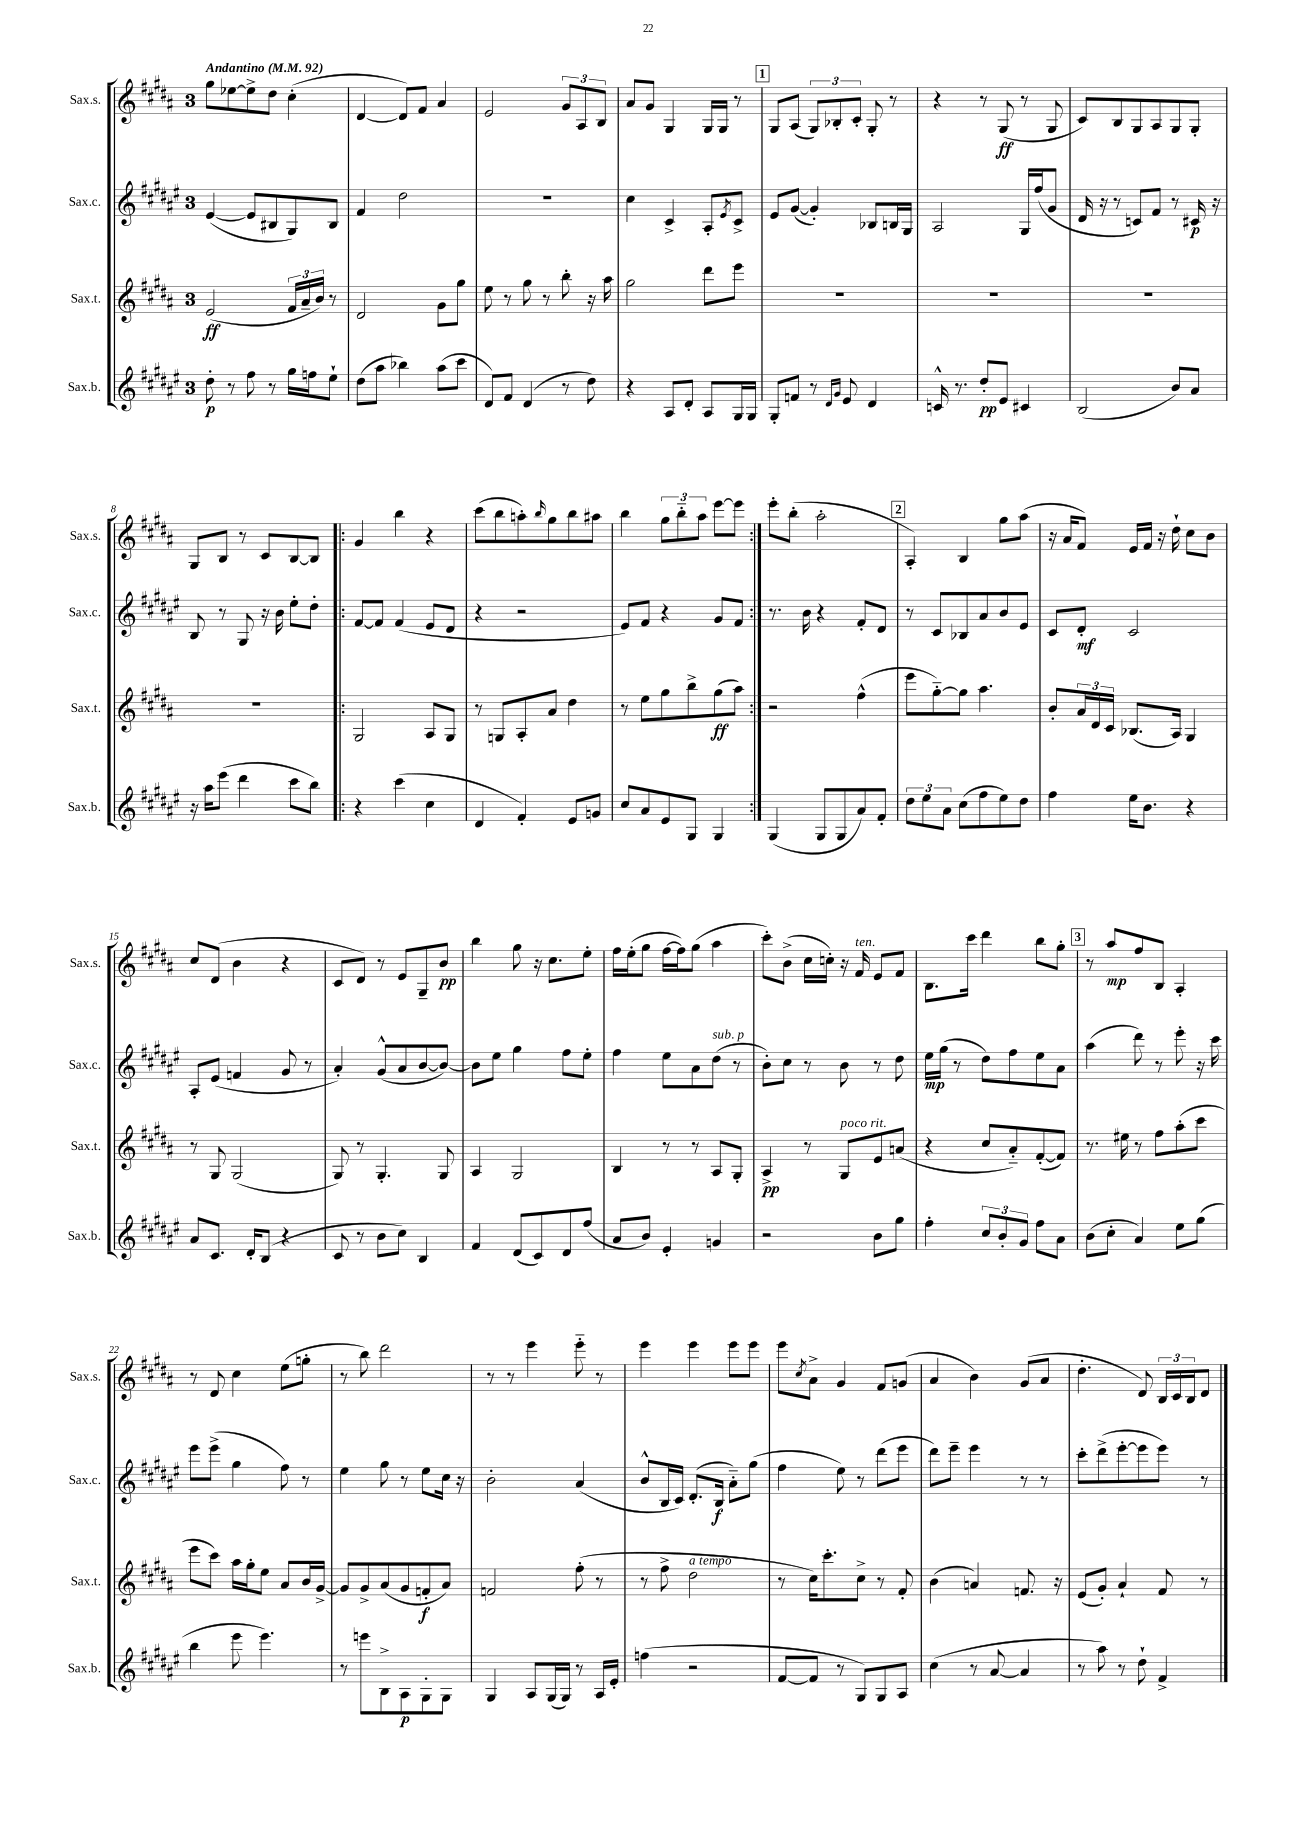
<<
\new StaffGroup <<
\new Staff = "s0" \with { instrumentName = "Sax.s." shortInstrumentName = "Sax.s." } {
    \clef treble \key b \major \once \override Staff.TimeSignature.style = #'single-digit \time 3/4 \tempo "Andantino" 4 = 92
    gis''8 ees''8~ ees''8-> dis''8 cis''4-.( |
    dis'4~ dis'8) fis'8 ais'4 |
    e'2 \tuplet 3/2 { gis'8 ais8 b8 } |
    ais'8 gis'8 gis4 gis16 gis16 r8 |
    \mark \markup { \box "1" } gis8 ais8( \tuplet 3/2 { gis8) bes8-. cis'8-. } gis8-. r8 |
    r4 r8 gis8\ff( r8 gis8 |
    cis'8) b8 gis8 ais8 gis8 gis8-. |
    gis8 b8 r8 cis'8 b8~ b8 |
    \repeat volta 2 { gis'4 b''4 r4 |
    cis'''8( b''8 a''8-.) \grace { b''16 } gis''8 b''8 ais''8 |
    b''4 \tuplet 3/2 { gis''8 b''8-_ ais''8 } e'''8~ e'''8 | }
    e'''8-. b''8-.( ais''2-. |
    \mark \markup { \box "2" } ais4-.) b4 gis''8 ais''8( |
    r16 ais'16 fis'8) e'16 fis'16 r16 dis''16-! cis''8 b'8 |
    cis''8 dis'8( b'4 r4 |
    cis'8 dis'8) r8 e'8 gis8-- b'8\pp |
    b''4 gis''8 r16 cis''8. e''8-. |
    fis''16 e''16-.( gis''8 fis''16~ fis''16) gis''8( ais''4 |
    cis'''8-.) b'8->( cis''16 c''16-.) r16 fis'16^\markup { \italic "ten." } e'8 fis'8 |
    b8. cis'''16 dis'''4 b''8 gis''8-. |
    \mark \markup { \box "3" } r8 ais''8\mp fis''8 b8 ais4-. |
    r8 dis'8 cis''4 e''8( g''8-. |
    r8 b''8) dis'''2 |
    r8 r8 e'''4 e'''8-_ r8 |
    e'''4 e'''4 e'''8 e'''8 |
    e'''8 \acciaccatura { cis''8 } ais'8-> gis'4 fis'8 g'8( |
    ais'4 b'4) gis'8( ais'8 |
    dis''4.-. dis'8) \tuplet 3/2 { b16 cis'16 b16 } dis'8 \bar "|." |
}
\new Staff = "s1" \with { instrumentName = "Sax.c." shortInstrumentName = "Sax.c." } {
    \clef treble \key fis \major \once \override Staff.TimeSignature.style = #'single-digit \time 3/4
    eis'4~( eis'8 bis8 gis8) bis8 |
    fis'4 dis''2 |
    R2. |
    cis''4 cis'4-> ais8-. \acciaccatura { eis'8 } cis'8-> |
    \mark \markup { \box "1" } eis'8 gis'8~( gis'4-.) bes8 b16 gis16 |
    ais2 gis16 fis''16( gis'8 |
    dis'16 r16 r8 c'8) fis'8 r8 cis'16\p r16 |
    b8 r8 gis8 r16 b'16 eis''8-. dis''8-. |
    \repeat volta 2 { fis'8~ fis'8 fis'4( eis'8 dis'8 |
    r4 r2 |
    eis'8) fis'8 r4 gis'8 fis'8 | }
    r8. b'16 r4 fis'8-. dis'8 |
    \mark \markup { \box "2" } r8 cis'8 bes8 ais'8 b'8 eis'8 |
    cis'8 dis'8-.\mf cis'2 |
    ais8-. eis'8( f'4 gis'8 r8 |
    ais'4-.) gis'8-^( ais'8 b'8~ b'8~) |
    b'8 eis''8 gis''4 fis''8 eis''8-. |
    fis''4 eis''8 ais'8 dis''8^\markup { \italic "sub. p" }( r8 |
    b'8-.) cis''8 r8 b'8 r8 dis''8 |
    eis''16\mp gis''16( r8 dis''8) fis''8 eis''8 ais'8 |
    \mark \markup { \box "3" } ais''4( dis'''8) r8 eis'''8-. r16 cis'''16 |
    eis'''8 eis'''8->( gis''4 fis''8) r8 |
    eis''4 gis''8 r8 eis''8 cis''16 r16 |
    b'2-. ais'4( |
    b'8-^ b16 cis'16) dis'8.-.( b16\f ais'8-_) gis''8( |
    fis''4 eis''8) r8 dis'''8( eis'''8 |
    dis'''8) eis'''8-- eis'''4 r8 r8 |
    cis'''8-. dis'''8->( eis'''8~-. eis'''8 eis'''8) r8 \bar "|." |
}
\new Staff = "s2" \with { instrumentName = "Sax.t." shortInstrumentName = "Sax.t." } {
    \clef treble \key b \major \once \override Staff.TimeSignature.style = #'single-digit \time 3/4
    e'2\ff( \tuplet 3/2 { fis'16 ais'16-- b'16) } r8 |
    dis'2 gis'8 gis''8 |
    e''8 r8 gis''8 r8 b''8-. r16 ais''16 |
    gis''2 dis'''8 e'''8 |
    \mark \markup { \box "1" } R2. |
    R2. |
    R2. |
    R2. |
    \repeat volta 2 { gis2 ais8 gis8 |
    r8 g8 ais8-. ais'8 dis''4 |
    r8 e''8 gis''8 b''8-> gis''8\ff( ais''8) | }
    r2 fis''4-^( |
    \mark \markup { \box "2" } e'''8 gis''8~-_) gis''8 ais''4. |
    b'8-. \tuplet 3/2 { ais'16 dis'16 cis'16 } bes8.( ais16) gis4 |
    r8 gis8 gis2( |
    gis8) r8 gis4.-. gis8 |
    ais4 gis2 |
    b4 r8 r8 ais8 gis8-. |
    ais4->\pp r8 gis8^\markup { \italic "poco rit." } e'8 a'8( |
    r4 cis''8 ais'8-_) fis'8~-.( fis'8) |
    \mark \markup { \box "3" } r8. eis''16 r8 fis''8 ais''8-.( cis'''8 |
    e'''8 cis'''8) ais''16 gis''16-. e''8 ais'8 b'16 gis'16~-> |
    gis'8 gis'8-> ais'8( gis'8 f'8-.\f ais'8) |
    f'2 fis''8-.( r8 |
    r8 fis''8-> dis''2^\markup { \italic "a tempo" } |
    r8 cis''16) cis'''8.-. cis''8-> r8 fis'8-. |
    b'4( a'4) f'8. r16 |
    e'8( gis'8-.) ais'4-! fis'8 r8 \bar "|." |
}
\new Staff = "s3" \with { instrumentName = "Sax.b." shortInstrumentName = "Sax.b." } {
    \clef treble \key fis \major \once \override Staff.TimeSignature.style = #'single-digit \time 3/4
    dis''8-.\p r8 fis''8 r8 gis''16 f''16 eis''8-! |
    dis''8( ais''8 bes''4) ais''8( cis'''8 |
    dis'8) fis'8 dis'4( r8 dis''8) |
    r4 ais8 dis'8-. ais8 gis16 gis16 |
    \mark \markup { \box "1" } gis8-. f'8 r8 \grace { dis'16 gis'16 } eis'8 dis'4 |
    c'16-^ r8. dis''8-.\pp eis'8 cis'4 |
    b2( b'8) ais'8 |
    r16 ais''16 eis'''8( dis'''4 cis'''8 b''8) |
    \repeat volta 2 { r4 cis'''4( cis''4 |
    dis'4 fis'4-.) eis'8 g'8 |
    cis''8 ais'8 eis'8 gis8 gis4 | }
    gis4( gis8 gis8 ais'8) fis'8-. |
    \mark \markup { \box "2" } \tuplet 3/2 { dis''8 eis''8 ais'8 } cis''8( fis''8 eis''8) dis''8 |
    fis''4 eis''16 b'8. r4 |
    ais'8 cis'8. dis'16-. b8( r4 |
    cis'8 r8 b'8 cis''8) b4 |
    fis'4 dis'8( cis'8) dis'8 fis''8( |
    ais'8 b'8) eis'4-. g'4 |
    r2 b'8 gis''8 |
    fis''4-. \tuplet 3/2 { cis''8 b'8-. gis'8 } fis''8 ais'8 |
    \mark \markup { \box "3" } b'8( cis''8-. ais'4) eis''8 gis''8( |
    b''4 eis'''8 eis'''4.) |
    r8 e'''8 b8-> ais8\p gis8-. gis8 |
    gis4 ais8 gis16( gis16) r8 ais16 eis'16-. |
    f''4( r2 |
    fis'8~ fis'8 r8 gis8) gis8 ais8 |
    cis''4( r8 ais'8~ ais'4 |
    r8 ais''8) r8 dis''8-! fis'4-> \bar "|." |
}
>>
>>
